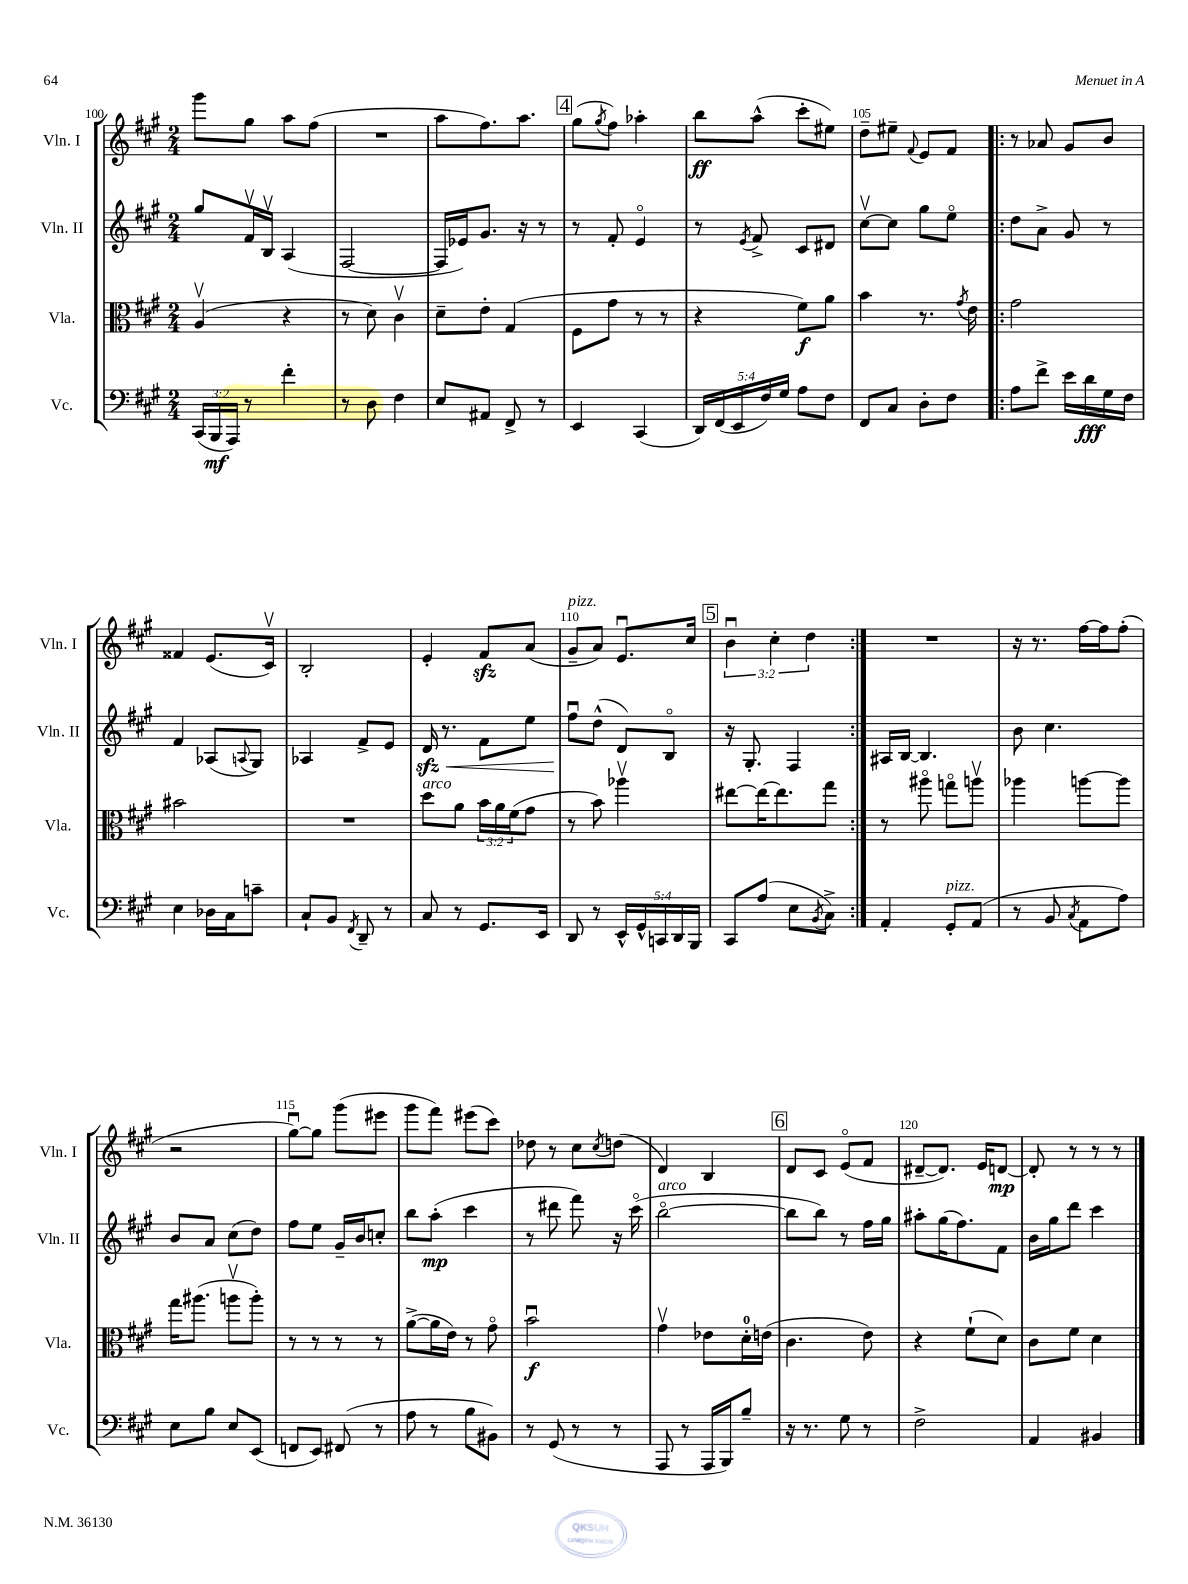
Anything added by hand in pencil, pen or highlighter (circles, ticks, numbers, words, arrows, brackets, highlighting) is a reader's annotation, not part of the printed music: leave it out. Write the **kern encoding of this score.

**kern	**kern	**kern	**kern
*staff4	*staff3	*staff2	*staff1
*clefF4	*clefC3	*clefG2	*clefG2
*k[f#c#g#]	*k[f#c#g#]	*k[f#c#g#]	*k[f#c#g#]
*M2/4	*M2/4	*M2/4	*M2/4
(24CC#	(4Av	8gg#	8ggg#
24BBB	.	.	.
24AAA)	.	.	.
8r	.	16f#v	8gg#
.	.	16Bv	.
4f#'	4r	(4A	8aa
.	.	.	(8ff#
=	=	=	=
8r	8r	[2F#	2r
8D	8d)	.	.
4F#	4c#v	.	.
=	=	=	=
8E	8d~	16F#]	8aa
.	.	16e-)	.
8AA#	8e'	8.g#	8.ff#)
8FF#^	(4G#	.	.
.	.	16r	8.aa
8r	.	8r	.
=	=	=	=
4EE	8F#	8r	(8gg#
.	.	.	8qgg#
.	8g#	8f#'	8ff#)
(4CC#	8r	4eo	4aa-'
.	8r	.	.
=	=	=	=
20DD)	4r	8r	8bb
(20FF#	.	.	.
20EE	.	.	.
.	.	8qe	.
.	.	8f#^	(8aa^^
20F#)	.	.	.
20G#	.	.	.
8A	8f#)	8c#	8ccc#'
8F#	8a	8d#	8ee#)
=	=	=	=
8FF#	4b	[8cc#v	8dd~
8C#	.	8cc#]	8ee#~
.	.	.	8qqf#
8D'	8.r	8gg#	8e
8F#	.	8eeo	8f#
.	8qg#	.	.
.	16e	.	.
=!|:	=!|:	=!|:	=!|:
8A	2g#	8dd	8r
8f#^	.	8a^	8a-
16e	.	8g#	8g#
16d	.	.	.
16G#	.	8r	8b
16F#	.	.	.
=	=	=	=
4E	2b#	4f#	4f##
16D-	.	(8A-	(8.e
16C#	.	.	.
.	.	8qqA	.
8c~	.	8G#)	.
.	.	.	16c#v)
=	=	=	=
8C#`	2r	4A-	2B'
8BB	.	.	.
8qFF#	.	.	.
8DD~	.	8f#^	.
8r	.	8e	.
=	=	=	=
8C#	8dd	16d	4e'
.	.	8.r	.
8r	8a	.	.
8.GG#	24b	8f#	8f#
.	24a	.	.
.	(24f#	.	.
.	8g#	8ee	(8a
16EE	.	.	.
=	=	=	=
8DD	8r	8ff#u	8g#~
8r	8b)	(8dd^^	8a)
20EE^^	4aa-v	8d)	8.eu
20GG#^^	.	.	.
20CC	.	.	.
.	.	8Bo	.
20DD	.	.	.
.	.	.	16cc#
20BBB	.	.	.
=	=	=	=
8CC#	[8ee#	16r	6bu
.	.	8.G#'	.
(8A	16ee#_	.	.
.	.	.	6cc#'
.	8.ee#]	.	.
8E	.	4F#	.
.	.	.	6dd
8qBB	.	.	.
8C#^)	8gg#	.	.
=:|!	=:|!	=:|!	=:|!
4AA'	8r	16A#	2r
.	.	[16B	.
.	8aa#o	4.B]	.
8GG#'	8ggo	.	.
(8AA	8aav	.	.
=	=	=	=
8r	4aa-	8b	16r
.	.	.	8.r
8BB	.	4.cc#	.
8qC#	.	.	.
8AA	[8aa	.	[16ff#
.	.	.	16ff#]
8A)	8aa]	.	(8ff#'
=	=	=	=
8E	16gg#	8b	2r
.	(8.aa#	.	.
8B	.	8a	.
8E	8aav	(8cc#	.
(8EE	8aa')	8dd)	.
=	=	=	=
8FF	8r	8ff#	[8gg#u)
8EE)	8r	8ee	8gg#]
(8FF#	8r	16g#~	(8ggg#
.	.	16b	.
8r	8r	8cc'	8eee#
=	=	=	=
8A	([8a^	8bb	8ggg#
8r	16a]	(8aa'	8fff#)
.	16e)	.	.
8B	8r	4ccc#	(8eee#
8BB#)	8g#o	.	8ccc#)
=	=	=	=
8r	2bu	8r	8dd-
(8GG#	.	8ddd#	8r
8r	.	8fff#)	8cc#
.	.	.	8qcc#
8r	.	16r	(8dd
.	.	(16ccc#o	.
=	=	=	=
8AAA	4g#v	[2bbo	4d)
8r	.	.	.
16AAA	8e-	.	4B
16BBB)	.	.	.
8B~	16d'	.	.
.	(16e	.	.
=	=	=	=
16r	4.c#	8bb]	8d
8.r	.	.	.
.	.	8bb)	8c#
8G#	.	8r	(8eo
8r	8e)	16ff#	8f#
.	.	16gg#	.
=	=	=	=
2F#^	4r	8aa#'	[8d#~
.	.	(16gg#	8.d#])
.	.	8.ff#)	.
.	(8f#`	.	.
.	.	.	16e
.	8d)	8f#	[8d
=	=	=	=
4AA	8c#	16b	8d']
.	.	16gg#	.
.	8f#	8ddd	8r
4BB#	4d	4ccc#	8r
.	.	.	8r
==	==	==	==
*-	*-	*-	*-
